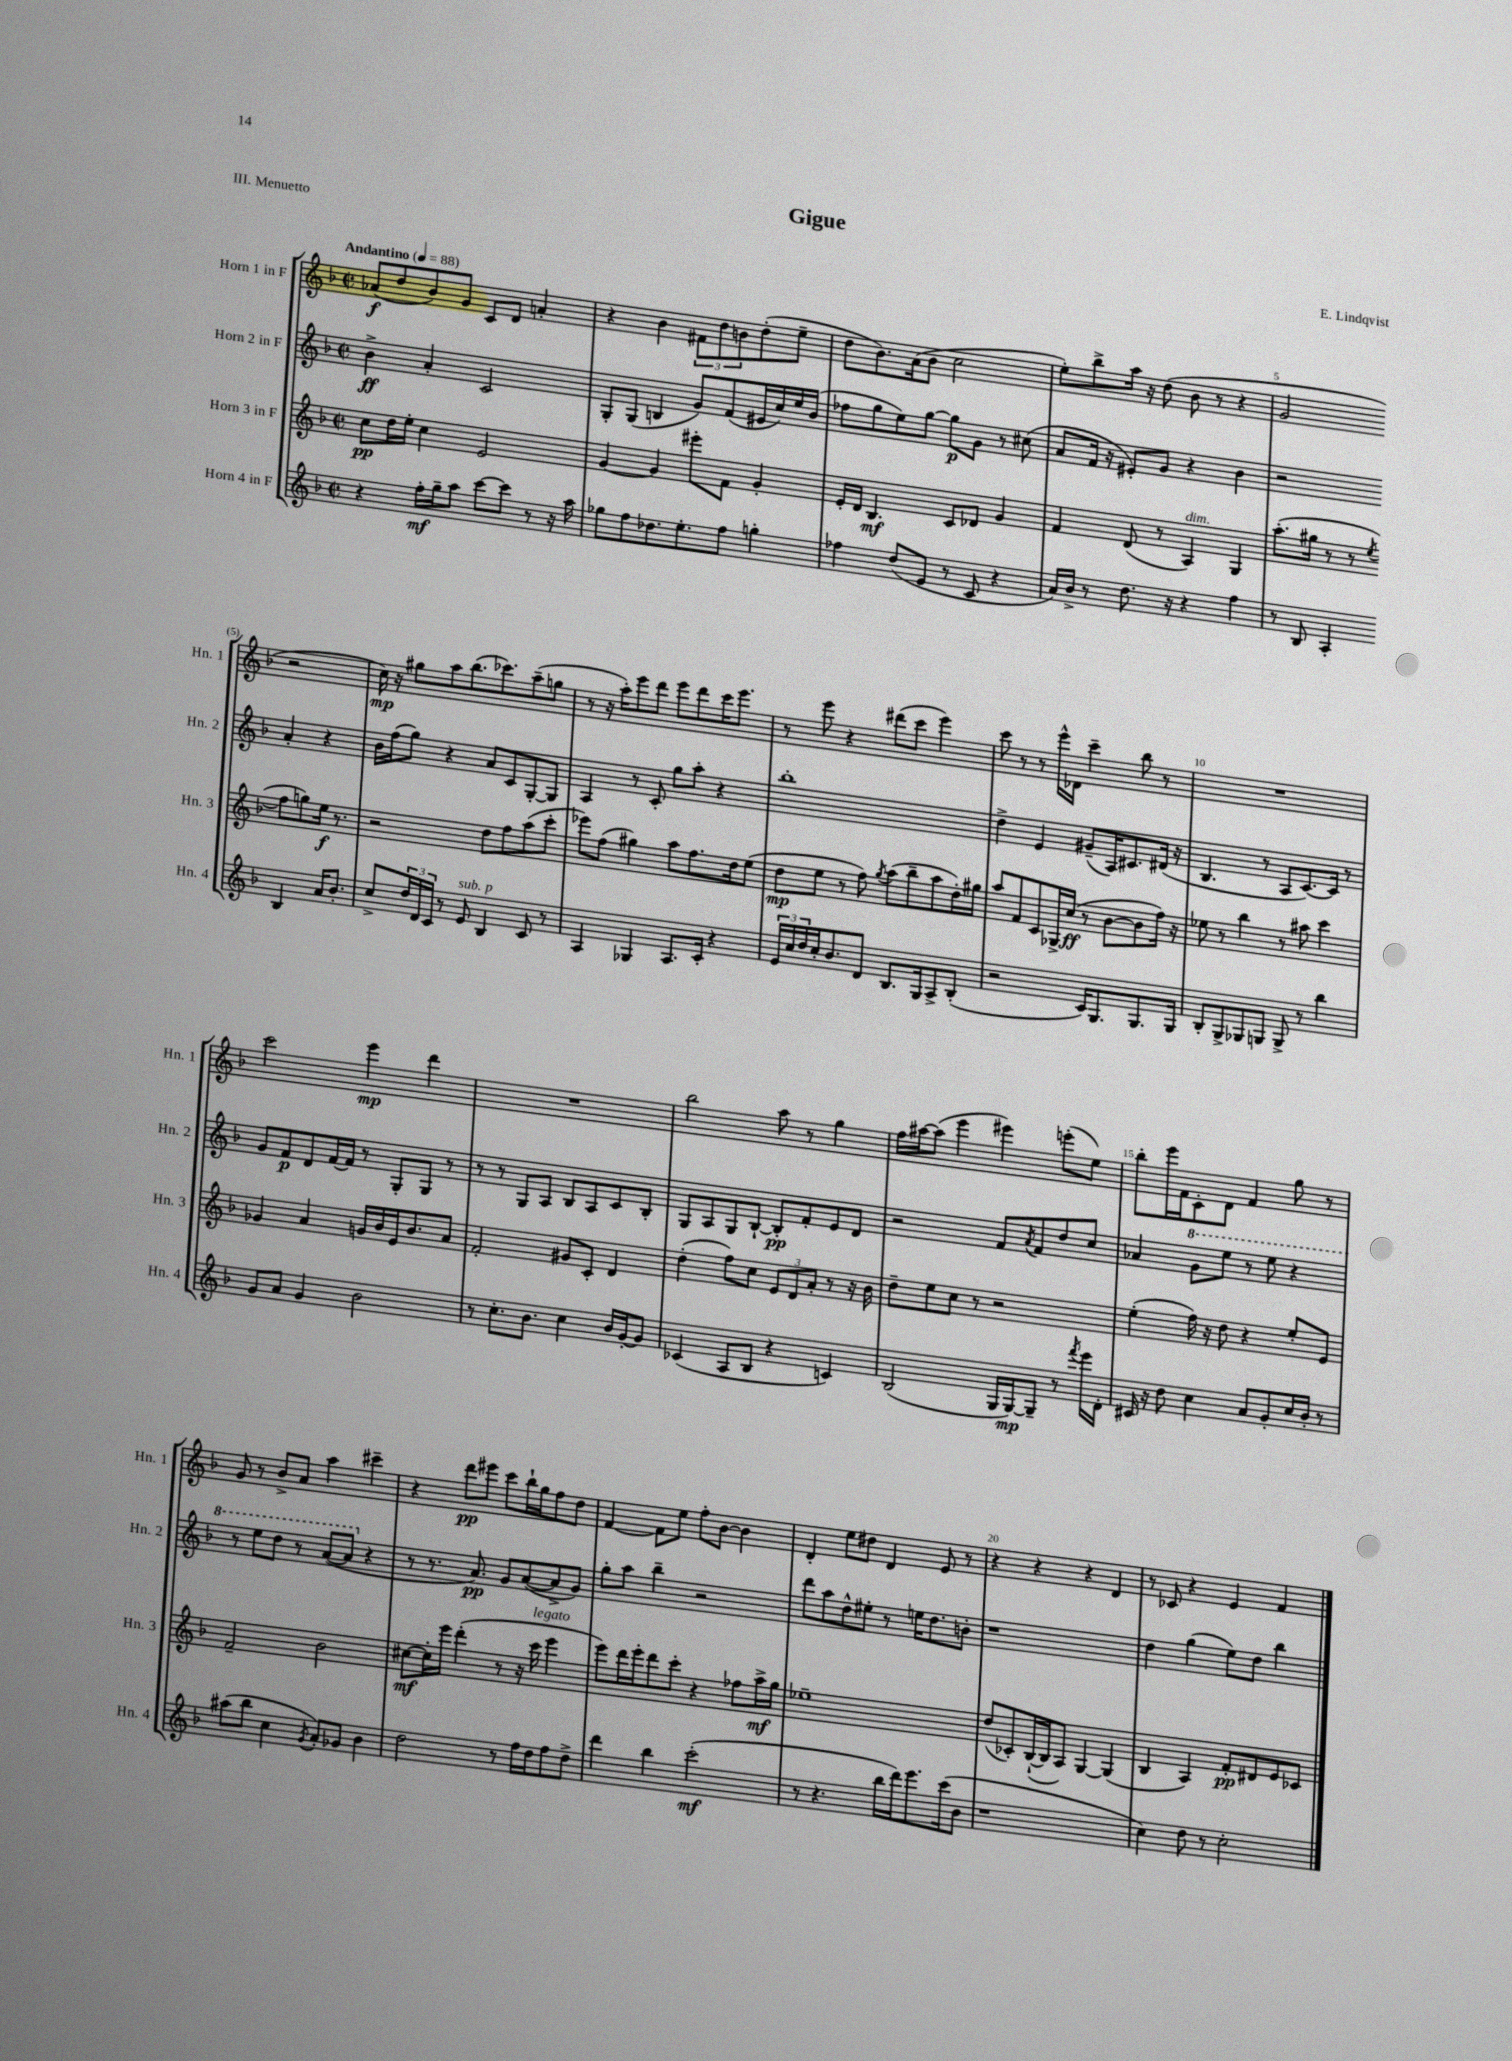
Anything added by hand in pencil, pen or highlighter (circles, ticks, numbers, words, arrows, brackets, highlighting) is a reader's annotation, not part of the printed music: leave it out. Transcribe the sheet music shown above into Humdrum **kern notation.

**kern	**kern	**kern	**kern
*staff4	*staff3	*staff2	*staff1
*clefG2	*clefG2	*clefG2	*clefG2
*k[b-]	*k[b-]	*k[b-]	*k[b-]
*M2/2	*M2/2	*M2/2	*M2/2
*met(c|)	*met(c|)	*met(c|)	*met(c|)
*MM88	*MM88	*MM88	*MM88
4r	8cc\L	4b-^\	(8a-/L
.	16dd\L	.	8dd/
.	16ee'\JJ	.	.
16ff'\LL	4cc\	4a'/	8b-/)
16gg~\J	.	.	.
8aa\J	.	.	8g/J
[8ccc\L	2e/	2c/	8c/L
8ccc\]J	.	.	8d/J
8r	.	.	4a'/
16r	.	.	.
16aa\	.	.	.
=	=	=	=
8gg-\L	[4g/	8G'/L	4r
8ff\	.	(8G/J	.
8.dd-\	4g/]	4B/	4b-\
8.ee'\	.	.	.
.	8eee#'\L	8g/L)	12f#\L
.	.	.	12dd\
8ff\J	8f\J	(8f/	.
.	.	.	12b\
4gg'\	4g'/	16e#/L	(8dd'\
.	.	16cc/)	.
.	.	16ee/	8ee~\J
.	.	(16b-/JJ	.
=	=	=	=
4ff-\	16e'/LL	8ff-\L	8dd\L
.	16d/JJ	.	.
.	4.B-/	8gg\	8.b-\)
(8dd/L	.	8ee\)	.
.	.	.	(16a\k
8e/J	.	[8gg\J	8b-\J
8r	8c/L	8gg\]L	2cc\
8c/	8d-/J	8g\J	.
4r	4g/	8r	.
.	.	(8cc#\	.
=	=	=	=
16a/LL)	4f/	8a/L	8ee'\L)
16b-^/JJ	.	.	.
8r	.	16f/Jk	8bb-^\
.	.	16r	.
8.dd\	(8d/	8e#'/L)	16aa\Jk
.	.	.	16r
.	8r	8g/J	(8dd\
16r	.	.	.
4r	4A/)	4r	8b-\
.	.	.	8r
4ff\	4G/	4b-\	4r
=	=	=	=
8r	(8.aa'\L	2r	2g/
8B-/	.	.	.
.	16gg#\Jk	.	.
4A'/	8r	.	.
.	8r	.	.
.	8qee/	.	.
4B-/	8ff\L	4a'/	2r
.	8gg\)	.	.
16a/LK	16ee\Jk	4r	.
8.b-'/J	8.r	.	.
=	=	=	=
8cc^/L	2r	16b-\LL	16cc\)
.	.	(16ff\J	16r
24dd/L	.	8gg\J)	8gg#\L
24d/	.	.	.
24c/JJ	.	.	.
8r	.	4r	8aa\
8e/	.	.	(8.bb-\
4B-/	8dd\L	8a/L	.
.	.	.	8.ccc-\)
.	8ff\	8c/	.
8c/	(8aa\	[8G'/	(8aa~\
8r	8ccc'\J	8G/]J	8gg\J
=	=	=	=
4A/	8eee-\L)	4A/	8r
.	(8ff\J	.	16r
.	.	.	16aa'\LK)
4G-/	4gg#\)	8r	8eee\
.	.	8c'/	8ddd\J
8.A/L	8aa\L	8gg\L	8eee\L
.	8.ff\	8aa'\J	8ddd\
16c'/Jk	.	.	.
4r	.	4r	16ccc\K
.	16dd\k	.	8.eee\J
.	(8ee\J	.	.
=	=	=	=
24e/LL	8dd\L	1bb-'	8r
24cc/	.	.	.
24dd/	.	.	.
16cc'/J	8ee\J	.	8eee\
8.b-/	.	.	.
.	8r	.	4r
8d/J	8ff\)	.	.
.	8qgg/	.	.
8.B-/L	(8aa\L	.	(8ddd#\L
.	8bb-~\	.	8ccc\J
16G/k	.	.	.
8A^/	8aa\	.	4eee\)
(8B-'/J	16dd'\L)	.	.
.	16gg#\JJ	.	.
=	=	=	=
2r	8aa/L	4dd^\	8ccc\
.	8f/	.	8r
.	8c/	4e/	8r
.	16G-^/L	.	16eee^^\LL
.	(16cc/JJ	.	16d-\JJ
16c/LK)	8r	(8g#~/L	4ccc~\
8.G/	.	.	.
.	[8b-\L	16A/K)	.
.	.	8.c#/	.
8.G/	8b-\]	.	8bb-\
.	16ff\Jk)	(16d#/Jk	8r
16G/Jk	16r	16r	.
=	=	=	=
8B-'/L	8ee-\	4.B-/	1r
8G^/	8r	.	.
8G-/	4bb-\	.	.
8G/J	.	8r	.
8G^/	8r	8A/L	.
8r	8aa#\	[8.c/)	.
4bb-\	4ccc\	.	.
.	.	16c/]Jk	.
.	.	8r	.
=	=	=	=
8g/L	4g-/	8g/L	2ccc\
8a/J	.	8f/	.
4g/	4a/	8d/	.
.	.	[16f/L	.
.	.	16f/]JJ	.
2b-\	16g/LL	8r	4eee\
.	16b-/	.	.
.	16e/J	8G'/L	.
.	8.b-/	.	.
.	.	8G/J	4ddd\
.	8a/J	8r	.
=	=	=	=
8r	2f'/	8r	1r
8.cc'\L	.	8r	.
.	.	8G/L	.
8.b-\J	.	.	.
.	.	8A/J	.
4cc\	8g#/L	8B-/L	.
.	8c'/J	8A/	.
16b-/LL	4d/	8c/	.
[16g'/J	.	.	.
8g/]J	.	8B-'/J	.
=	=	=	=
(4c-/	(4dd'\	8G/L	2bb-\
.	.	8A/	.
8A/L	8ff\L)	8G/	.
8B-/J	8cc\J	[8B-`/J	.
4r	12e/L	8B-'/]L	8aa\
.	12d/	.	.
.	.	8f'/	8r
.	12a'/J	.	.
4c/)	8r	8e/	4gg\
.	16r	8d/J	.
.	16b-\	.	.
=	=	=	=
(2B-/	8dd~\L	2r	16ff\LL
.	.	.	[16aa#\J
.	8ee\	.	(8aa#\]J
.	8cc\J	.	4eee\
.	8r	.	.
16G/LL	2r	8f/L	4eee#\)
[16G/J)	.	.	.
.	.	8qa/	.
8G~/]J	.	8f/	.
8r	.	8dd/	(8eee'\L
8qfff/	.	.	.
16eee\LL	.	8cc/J	8ee\J)
16d'\JJ	.	.	.
=	=	=	=
16c#/	(4ee'\	4a-/	8bb-'\L
16r	.	.	.
8dd\	.	.	16eee\L
.	.	.	16f\J
4cc\	16ff\)	8gg\L	8c'\
.	16r	.	.
.	8dd\	8eee\J	8d\J
8a/L	4r	8r	4f/
8g'/	.	8eee\	.
16cc/L	8ee'/L	4r	8gg\
16b-'/JJ	.	.	.
8r	8e/J	.	8r
=	=	=	=
(8aa#\L	2f~/	8r	8g/
8bb-\J	.	8eee\L	8r
4cc\	.	8ddd\J	8b-^/L
.	.	8r	8a/J
8qg/	.	.	.
8a'/L)	2b-\	([8aa/L	4aa\
8g-/J	.	8aa/]J	.
4b-\	.	4r	4ccc#~\
=	=	=	=
2dd\	[8cc#\L	8r	4r
.	16cc#'\]L	8.r	.
.	16eee\JJ	.	.
.	(4ddd'\	.	8ddd\L
.	.	8.a/)	.
.	.	.	8eee#\J
8r	8r	8g/L	8ccc\L
16ff\LL	16r	([8a/	16bb-`\L
16dd\J	16ccc\	.	16gg\J
8ff\	4eee\	8a^/]	8ff\
8dd^\J	.	8g/J)	8dd\J
=	=	=	=
4ddd\	8eee\L)	8gg'\L	[4f/
.	16ddd\L	8aa\J	.
.	16eee'\J	.	.
4bb-\	8ddd\	4bb-~\	8f\]L
.	8ccc'\J	.	8ee\J
(2ccc'\	4r	2r	8ff'\L
.	.	.	[8b-\J
.	8ff-\L	.	4b-\]
.	16aa^\L	.	.
.	16gg\JJ	.	.
=	=	=	=
8r	1ee-~	8ddd\L	4d'/
4.r	.	8aa\	.
.	.	8dd^^\	8ee\L
.	.	8ee#'\J	8dd#\J
16bb-\LL	.	8r	4d/
16ddd\J)	.	.	.
8.eee\	.	16ee\LK	.
.	.	8.dd\	.
.	.	.	8e/
(16ccc\k	.	.	.
8b-\J	.	8b'\J	8r
=	=	=	=
1r	(8dd/L	1r	4r
.	8c-'/)	.	.
.	([16B-`/L	.	4r
.	16B-/]J	.	.
.	8A/J)	.	.
.	[4G/	.	4r
.	(4G/]	.	4d/
=	=	=	=
4cc\)	4B-/	4dd\	8r
.	.	.	8c-/
8dd\	4A/)	(4gg\	4r
8r	.	.	.
2cc'\	8f'/L	8ee\L)	4e/
.	8d#/	8dd\J	.
.	8e/	4bb-\	4f/
.	8c-/J	.	.
==	==	==	==
*-	*-	*-	*-
